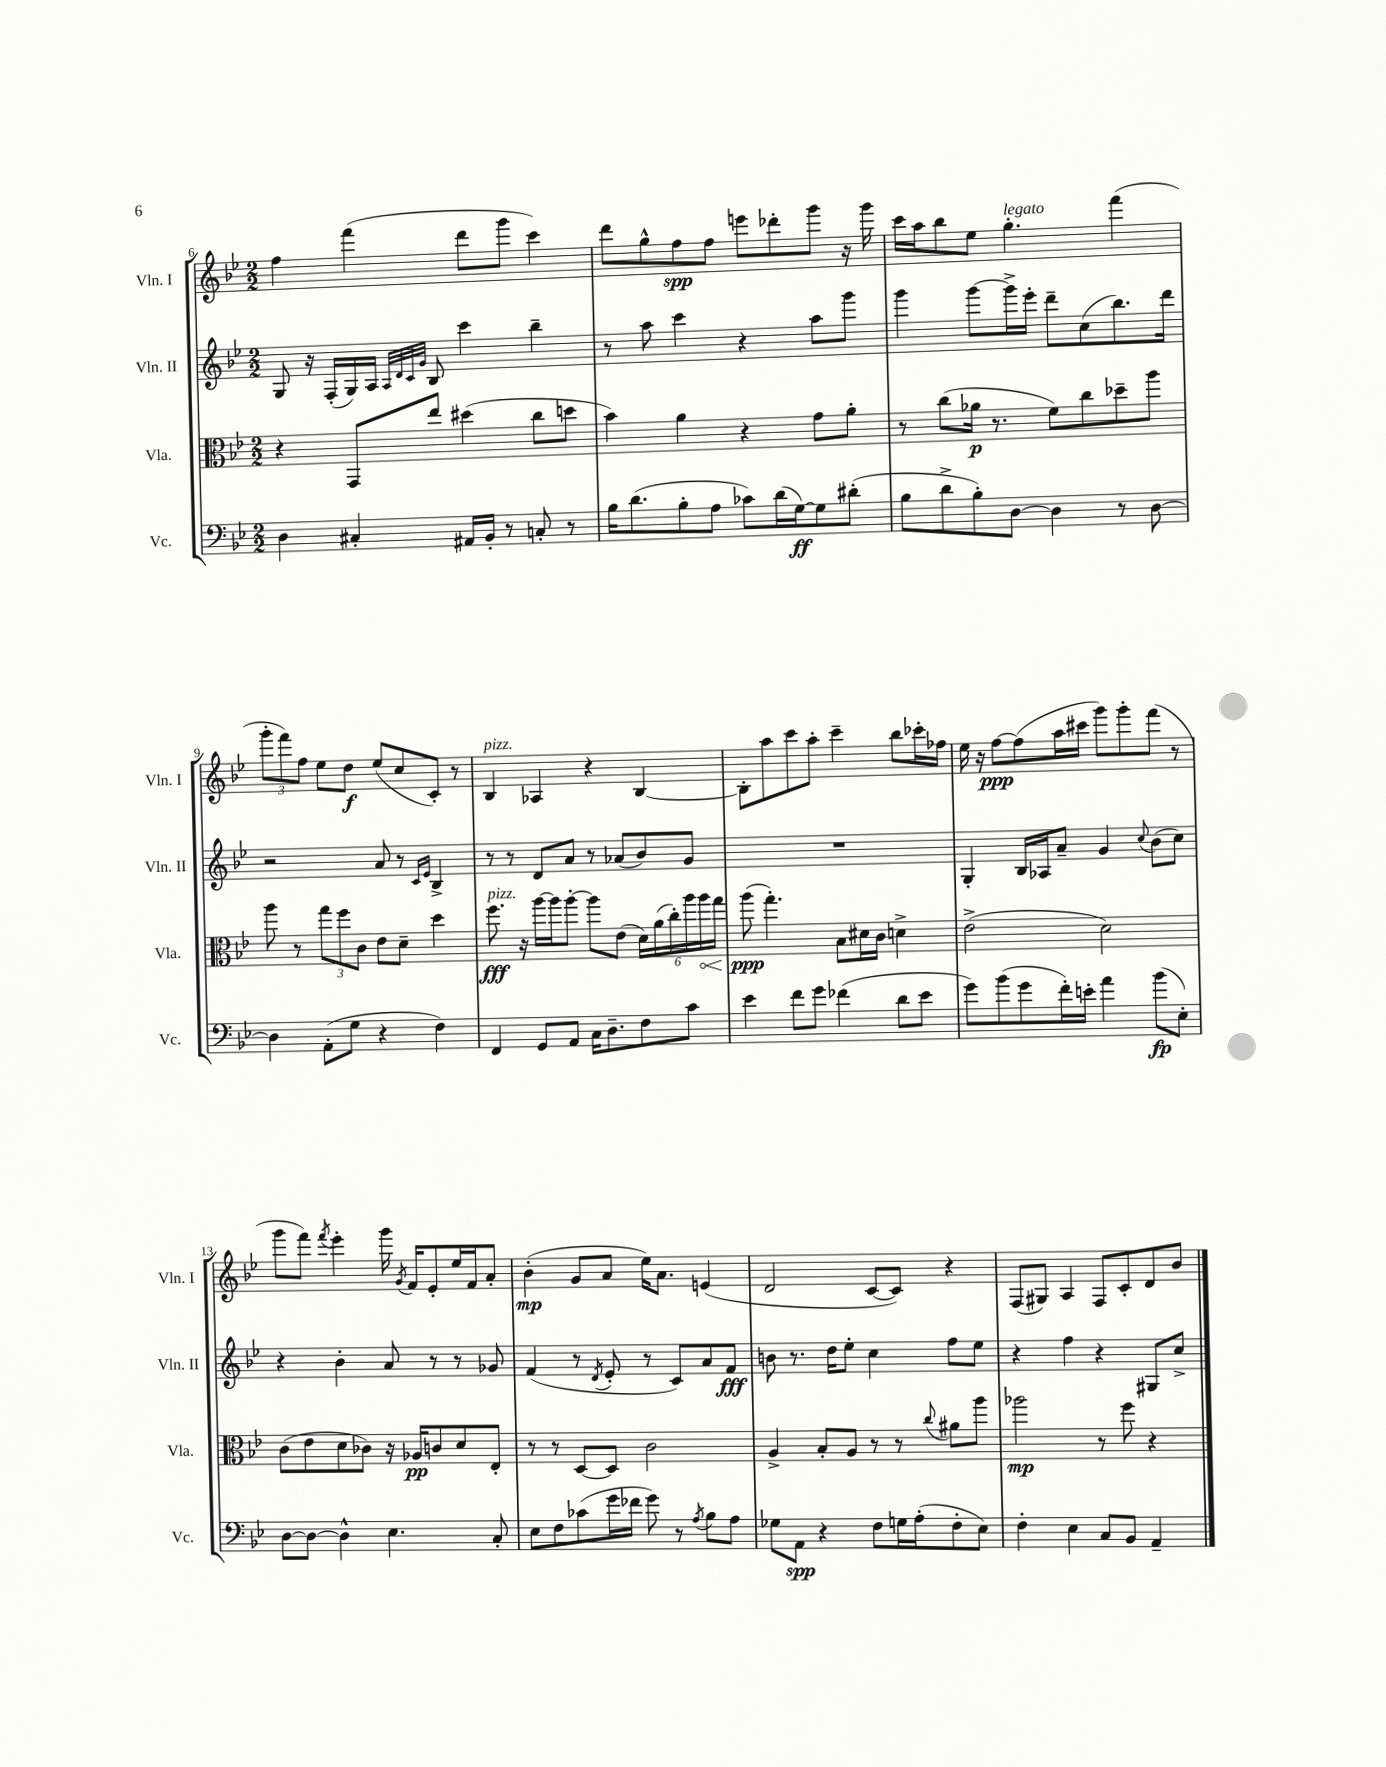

**kern	**kern	**kern	**kern
*staff4	*staff3	*staff2	*staff1
*clefF4	*clefC3	*clefG2	*clefG2
*k[b-e-]	*k[b-e-]	*k[b-e-]	*k[b-e-]
*M2/2	*M2/2	*M2/2	*M2/2
4D	4r	8G	4ff
.	.	16r	.
.	.	(16F'	.
4C#'	8GG	16G)	(4fff
.	.	16A	.
.	.	32qqA	.
.	.	32qqd	.
.	.	32qqc	.
.	.	32qqg	.
.	8ee-	8B-	.
16AA#	(4dd#	4ccc	8ddd
16BB-'	.	.	.
8r	.	.	8ggg
8C'	8cc	4bb-~	4ccc)
8r	8dd	.	.
=	=	=	=
16B-	4b-)	8r	8ddd
(8.d	.	.	.
.	.	8aa	8gg^^
8B-'	4a	4ccc	8ff
8A	.	.	8ff
8c-)	4r	4r	8eee
(16d	.	.	8ddd-'
[16G)	.	.	.
8G]	8g	8aa	8ggg
(8d#'	8a'	8ggg	16r
.	.	.	16ggg
=	=	=	=
8B-	8r	4ggg	16ccc
.	.	.	16aa
8d^	(8cc	.	8bb-
8B-')	16a-	[8ggg	8ee-
.	8.r	.	.
[8D	.	16ggg^]	4.gg'
.	.	16eee-'	.
4D]	8f)	8ddd~	.
.	8cc	(8cc	.
8r	8dd-~	8.bb-)	(4fff
[8D	8aa	.	.
.	.	16ddd	.
=	=	=	=
4D]	8aa	2r	12ggg'
.	.	.	12fff)
.	8r	.	.
.	.	.	12ff
(8AA'	12gg	.	8ee-
.	12ff	.	.
8G	.	.	8dd
.	12c	.	.
4r	8e-	8a	(8ee-
.	8d~	8r	8cc
.	.	16qqc	.
.	.	16qqe-	.
4F)	4dd	4B-^	8c')
.	.	.	8r
=	=	=	=
4FF	8.ff	8r	4B-
.	.	8r	.
.	16r	.	.
8GG	[16aa	8d	4A-
.	16aa]	.	.
8AA	[8aa'	8a	.
16C	8aa]	8r	4r
8.D~	.	.	.
.	(8e-	(8a-	.
8F	24d)	8b-)	[4B-
.	(24a	.	.
.	24cc')	.	.
8c	24aa	8g	.
.	24aa	.	.
.	24gg	.	.
=	=	=	=
4e-	(8aa	1r	8B-']
.	4.gg')	.	8aa
8f	.	.	8ccc
8g	.	.	8aa'
(4f-	8B-	.	4ccc~
.	16d#	.	.
.	16c	.	.
8d	4d^	.	8bb-
8e-	.	.	16ccc-'
.	.	.	16ff-
=	=	=	=
8g)	(2e-^	4G'	16ee-
.	.	.	16r
(8b-	.	.	[8ff
8g	.	16B-	(8ff]
.	.	16A-	.
16f')	.	8a~	16aa
16e'	.	.	16ccc#
4a	2d)	4g	8ggg)
.	.	.	8ggg'
.	.	8qqcc	.
(8b-	.	(8b-	(8fff
8E-')	.	8cc)	8r
=	=	=	=
[8D	(8c	4r	8ggg
8D_	8e-	.	8fff)
.	.	.	8qfff
4D^^]	8d	4b-'	4eee-'
.	8c-)	.	.
4.E-	16r	8a	16ggg
.	.	.	8qg
.	16A-	.	16f
.	8c	8r	8e-'
.	8d	8r	16ee-
.	.	.	16f
8C'	8E-'	8g-	8a'
=	=	=	=
8E-	8r	(4f	(4b-'
8F	8r	.	.
(8c-	[8D	8r	8g
.	.	8qd	.
16g	8D]	8e-'	8a
16f-	.	.	.
8g)	2c	8r	16ee-)
.	.	.	8.a
8r	.	8c)	.
8qA	.	.	.
8B-	.	8a	(4e
8A	.	8f	.
=	=	=	=
8G-	4A^	8b	2d
8AA	.	8.r	.
4r	8B-'	.	.
.	.	16dd	.
.	8A	8ee-'	.
8F	8r	4cc	[8c
16G	8r	.	8c])
(16A'	.	.	.
.	8qqcc	.	.
8F'	8a#	8ff	4r
8E-)	8aa	8ee-	.
=	=	=	=
4F'	2aa-	4r	(8F
.	.	.	8G#)
4E-	.	4ff	4A
8C	8r	4r	8F
8BB-	8ff	.	8c'
4AA~	4r	8G#	8d
.	.	8cc^	8b-
==	==	==	==
*-	*-	*-	*-
